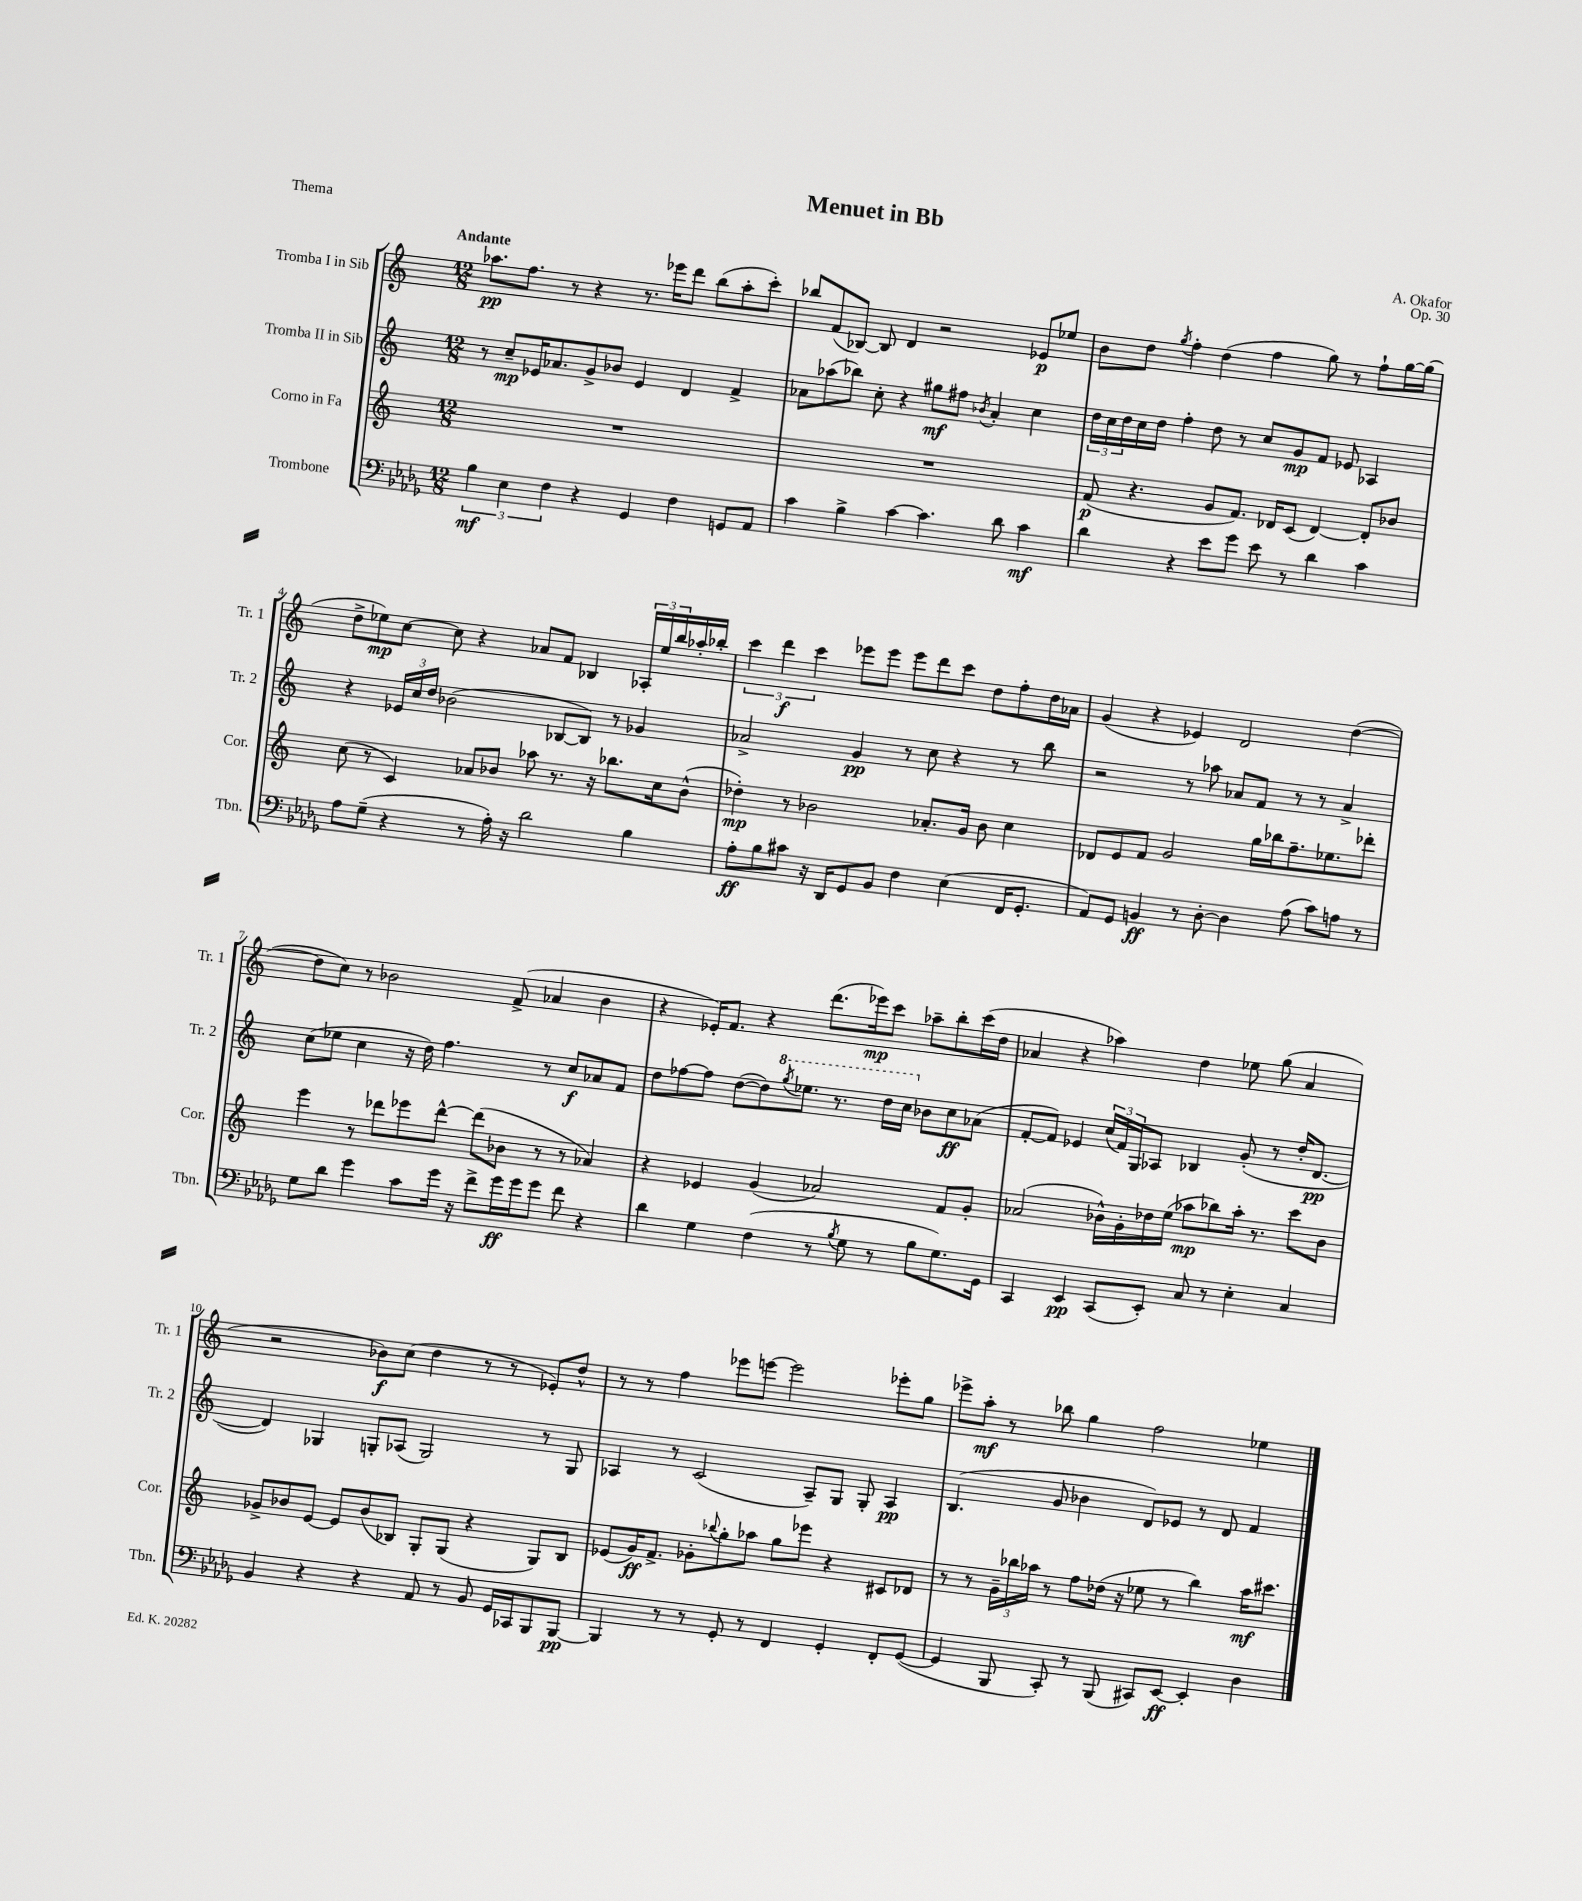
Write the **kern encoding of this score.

**kern	**kern	**kern	**kern
*staff4	*staff3	*staff2	*staff1
*clefF4	*clefG2	*clefG2	*clefG2
*k[b-e-a-d-g-]	*k[]	*k[]	*k[]
*M12/8	*M12/8	*M12/8	*M12/8
6B-	1.r	8r	8.aa-
.	.	8cc~	.
6E-	.	.	.
.	.	.	8.ff
.	.	16e-	.
.	.	8.a-	.
6F	.	.	.
.	.	.	8r
4r	.	8g^	4r
.	.	8b-	.
4GG-	.	4e-	8.r
.	.	.	16eee-
4F	.	4d	8ddd
.	.	.	(8bb
8GG	.	4f^	8aa-'
8AA-	.	.	8ccc')
=	=	=	=
4c	1.r	8a-	8bb-
.	.	(8aa-	(8f
4B-^	.	8bb-)	[8B-)
.	.	8cc'	8B-]
[4c	.	4r	4d
4.c]	.	8gg#	2r
.	.	8ff#	.
.	.	8qb-	.
.	.	4a-'	.
8d-	.	.	.
4c	.	4cc	8e-
.	.	.	8ee-
=	=	=	=
4d-	(8f	24dd	8b
.	.	24cc	.
.	.	24dd	.
.	4.r	16cc	8dd
.	.	16dd	.
.	.	.	8qgg
4r	.	4ff'	4ff'
8e-	8g	8dd	(4dd
8g-	8.f)	8r	.
8e-	.	8cc	4ff
.	16d-	.	.
8r	(8c	8g	.
4d-	[4d-)	8f	8gg)
.	.	8e-	8r
4c	8d-']	4A-	8ff`
.	8b-	.	[16gg
.	.	.	(16gg]
=	=	=	=
8A-	(8cc	4r	8dd^
(8G-~	8r	.	8ee-)
4r	4c)	24e-	[8cc
.	.	24cc	.
.	.	24dd	.
.	.	(2b-	8cc]
8r	8a-	.	4r
16A-')	8b-	.	.
16r	.	.	.
2d-	8aa-	.	8a-
.	8.r	[8B-	8f
.	.	8B-])	4B-
.	16r	.	.
.	8.bb-	8r	.
4B-	.	4g-	24A-'
.	.	.	24ee-
.	16cc	.	.
.	.	.	24bb
.	(8b-^^	.	16aa-'
.	.	.	16bb-'
=	=	=	=
8A-'	4dd-')	2a-^	6ccc
8B-	.	.	.
.	.	.	6ddd
8c#	8r	.	.
.	.	.	6ccc
16r	2b-	.	.
16DD-	.	.	.
8GG-	.	4g	8eee-
8BB-	.	.	8eee-
4F	.	8r	8eee-
.	8.a-'	8cc	8ddd
(4E-	.	4r	8ccc
.	16g	.	.
.	8b-	.	8dd
16FF	4cc	8r	8ff'
8.GG-'	.	.	.
.	.	8bb	16dd
.	.	.	16a-
=	=	=	=
8AA-)	8d-	2r	(4g
8GG-	8e	.	.
4BB	8f	.	4r
.	2g	.	.
8r	.	8r	4e-)
[8D-'	.	8aa-	.
4D-]	.	8a-	2d
.	16gg	8f	.
.	16bb-	.	.
(8A-	8.ff~	8r	.
8c)	.	8r	.
.	8.ee-	.	.
8A	.	4a-^	([4dd
8r	8ddd-'	.	.
=	=	=	=
8G-	4eee	(8cc	8dd]
8d-	.	8ee-	8cc)
4g-	8r	4cc	8r
.	8ddd-	.	2b-
8c	8eee-	16r	.
.	.	16dd)	.
16g-	[8ddd-^^	4.ff	.
16r	.	.	.
8f^	(8ddd-]	.	.
16g-	8b-	.	(8f^
16g-	.	.	.
8g-	8r	8r	4a-
8f	8r	8cc	.
4r	4a-)	8a-	4b-
.	.	8f	.
=	=	=	=
4d-	4r	8dd	4r
.	.	[8ff-	.
4G-	4e-	8ff-]	16e-')
.	.	.	8.f
.	.	([8dd	.
(4F	(4g	8dd])	4r
.	.	8qggg	.
.	.	8.eee-	.
8r	2a-)	.	(8.ddd
.	.	8.r	.
8qB-	.	.	.
8G-	.	.	.
.	.	.	16eee-)
8r	.	16ddd	8ccc
.	.	16ccc	.
8B-	.	8b-	8aa-~
8.G-)	8f	8cc	8bb'
.	8g'	(8a-	(16ccc
16GG-	.	.	16dd
=	=	=	=
4CC	(2a-	[8f'	4a-
.	.	8f])	.
4EE-	.	4e-	4r
(8CC	16b-^^)	(24cc	4aa-)
.	.	24f)	.
.	16g'	.	.
.	.	24G	.
8EE-')	16dd-	8A-	.
.	(16ee	.	.
8C	8aa-	4B-	4dd
8r	8bb-)	.	.
4E-'	16aa-'	(8g'	8ee-
.	8.r	.	.
.	.	8r	(8gg
4C	8ccc	16dd'	4a-
.	.	[8.d	.
.	8b-	.	.
=	=	=	=
4BB-	8g-^	4d])	2r
.	8b-	.	.
4r	[8e	4G-	.
.	8e]	.	.
4r	(8b-	8G'	8b-)
.	8B-)	(8A-	(8cc
8AA-	8G'	2G)	4dd
8r	(8G	.	.
8BB-	4r	.	8r
16GG-	.	.	8r
16CC-	.	.	.
8BBB-	8G)	8r	8e-')
[8BBB-	8B-	8G	8dd^^
=	=	=	=
4BBB-]	(8e-	4A-	8r
.	16g)	.	8r
.	8.f^	.	.
8r	.	8r	4ff
8r	8g-'	(2c	.
.	8qqbb-	.	.
8GG-'	8gg'	.	8eee-
8r	8aa-	.	[8eee
4FF	8gg	.	2eee]
.	8eee-	8A-~)	.
4GG-'	4r	8G	.
.	.	8G'	.
8FF'	8c#	4A-	8eee-'
([8GG-	8d-	.	8gg
=	=	=	=
4GG-]	8r	(4.B	8eee-^
.	8r	.	8aa'
8BBB-	24g~	.	8r
.	24bb-	.	.
.	24aa-	.	.
8CC')	8r	8g	8bb-
8r	8ff	4b-	4gg
(8BBB-	(16dd-	.	.
.	16r	.	.
8CC#)	8ee-	8d)	2ff
[8EE-	8r	8e-	.
4EE-']	4bb-)	8r	.
.	.	8d	.
4D-	16aa-	4f	4ee-
.	8.ccc#	.	.
==	==	==	==
*-	*-	*-	*-
